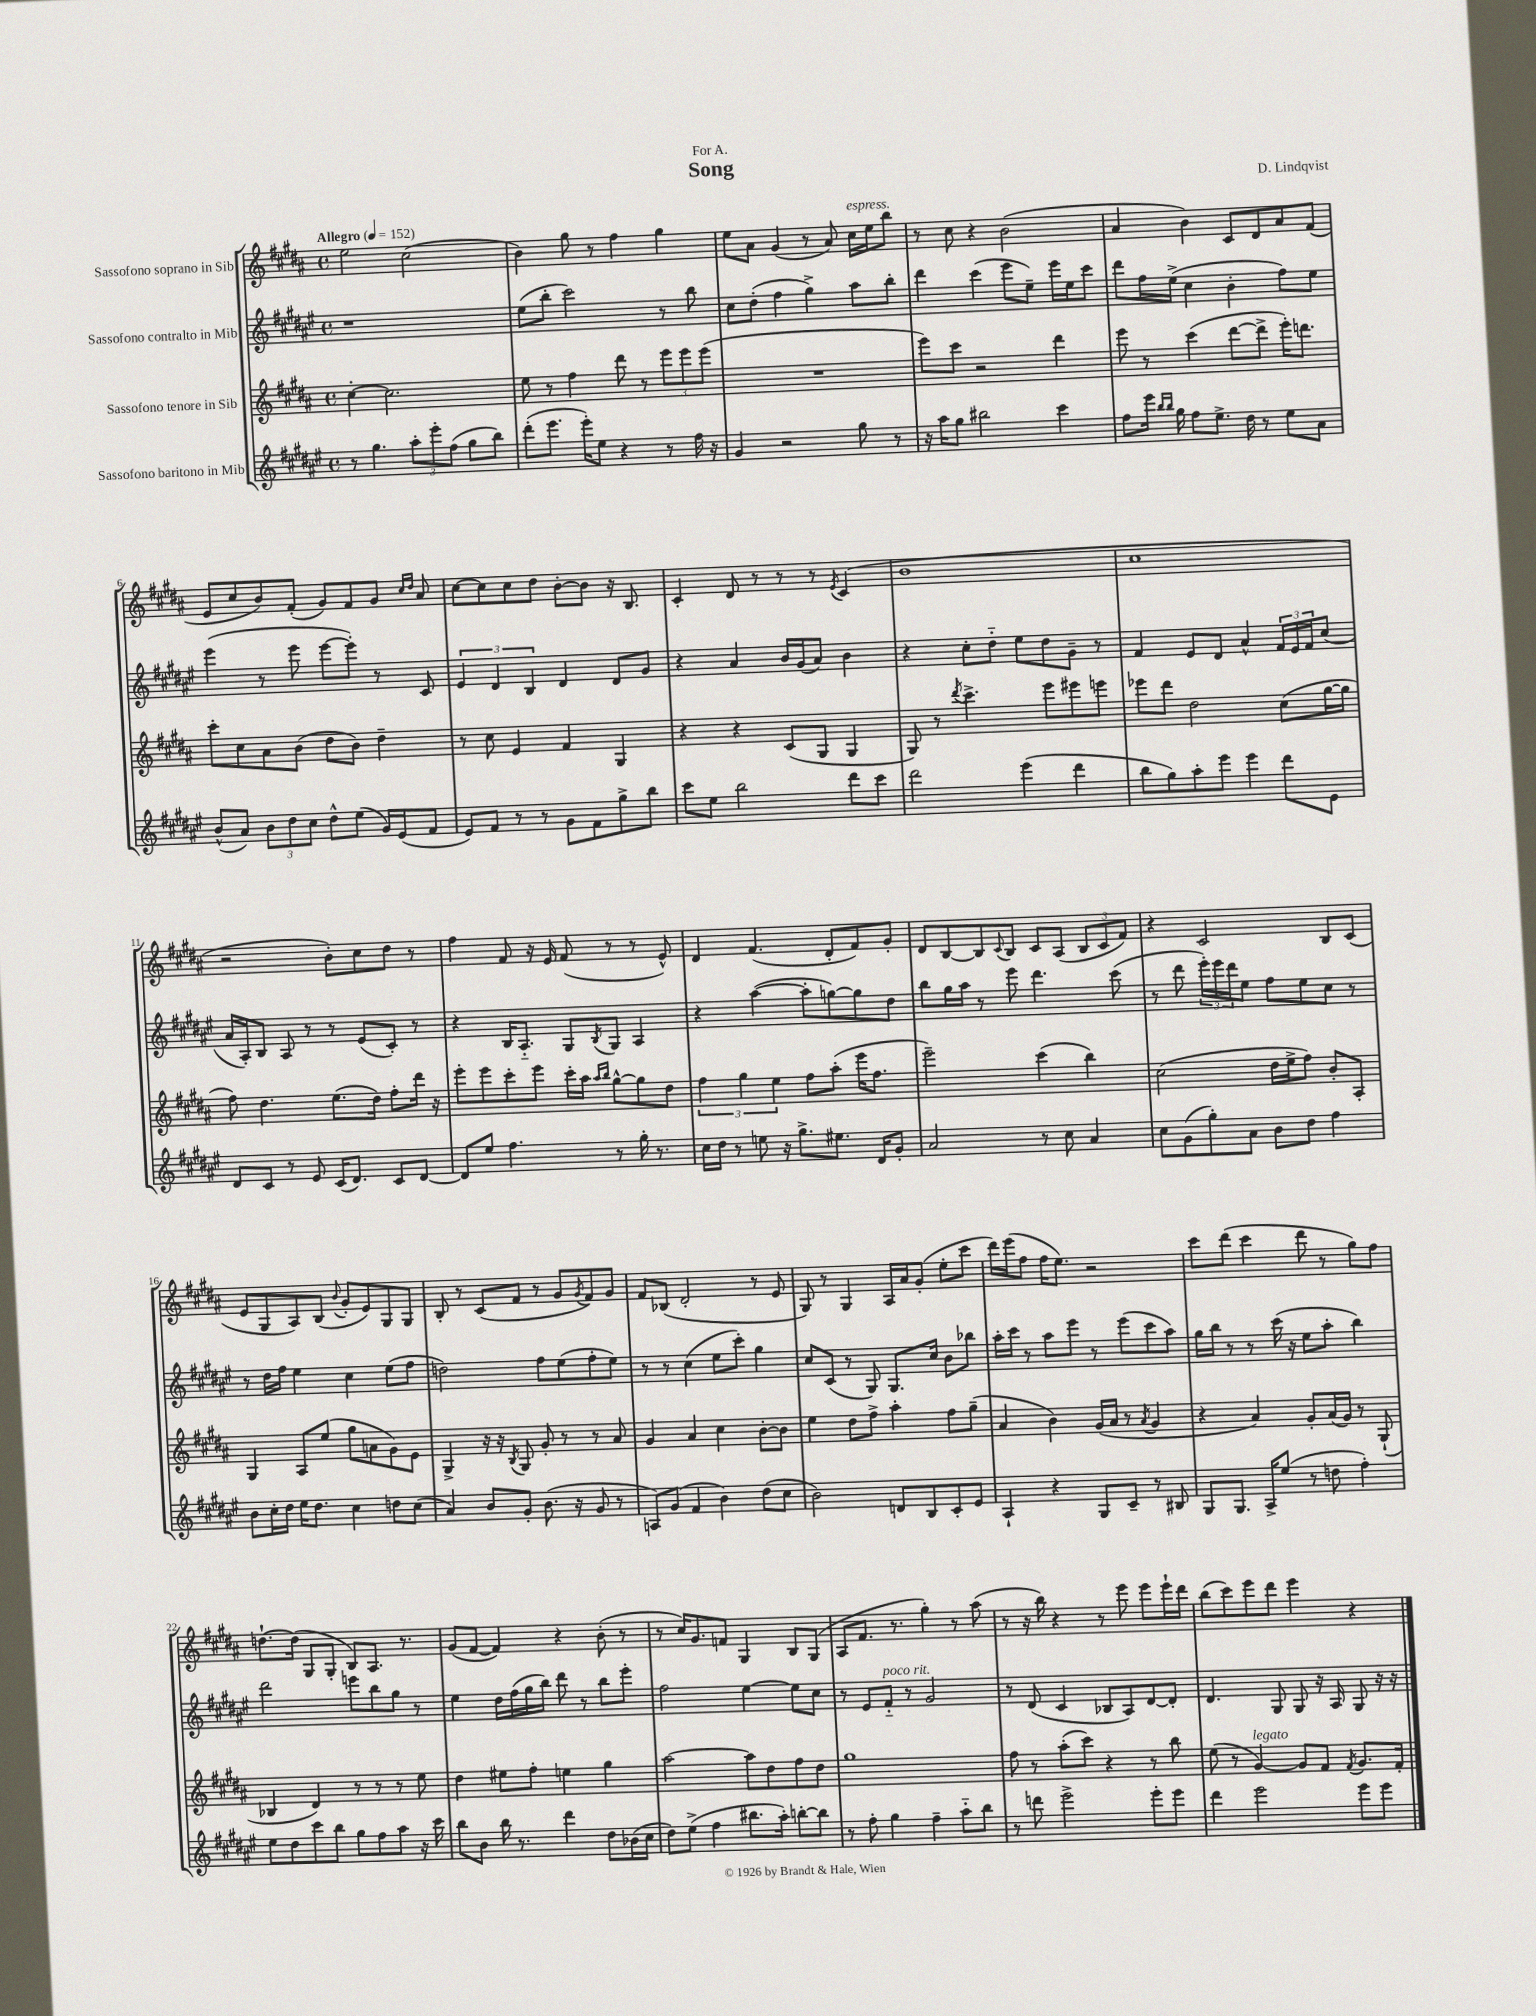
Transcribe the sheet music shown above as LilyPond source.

\header { title = "Song" composer = "D. Lindqvist" dedication = "For A." }
<<
\new StaffGroup <<
\new Staff = "s0" \with { instrumentName = "Sassofono soprano in Sib" } {
    \clef treble \key b \major \defaultTimeSignature \time 4/4 \tempo "Allegro" 4 = 152
    e''2 cis''2( |
    b'4) gis''8 r8 fis''4 gis''4 |
    e''8 ais'8 gis'4( r8 ais'8) cis''16^\markup { \italic "espress." } e''16 b''8 |
    r8 cis''8 r4 b'2( |
    ais'4 b'4) cis'8 dis'8 ais'8 fis'8( |
    e'8 cis''8 b'8) fis'8-.( gis'8) fis'8 gis'8 \grace { cis''16 dis''16 } ais'8 |
    cis''8~ cis''8 cis''8 dis''8 b'8~-. b'8 r16 b8. |
    cis'4-. dis'8 r8 r8 r8 \acciaccatura { e'8 } cis'4( |
    b'1 |
    cis''1 |
    r2 b'8-.) cis''8 dis''8 r8 |
    fis''4 fis'8 r16 e'16 fis'8( r8 r8 e'8-^) |
    dis'4 fis'4.( dis'8-. fis'8) gis'8-. |
    dis'8 b8~ b8 \appoggiatura { cis'8 } b8 cis'8 ais8( \tuplet 3/2 { b8 cis'8 fis'8) } |
    r4 cis'2 b8 cis'8( |
    e'8 gis8 ais8) b8( \appoggiatura { b'8 } gis'8-. e'8) gis8 gis8 |
    b8-. r8 cis'8( fis'8 r8 gis'8 \acciaccatura { gis'8 } fis'8) gis'8 |
    fis'8 bes8( dis'2-. r8 e'8 |
    gis8) r8 gis4 ais16 ais'16 gis'8-.( e''8-. cis'''8 |
    dis'''16) e'''16( fis''8 fis''16 e''8.) r2 |
    cis'''8 dis'''8( cis'''4 dis'''8 r8 gis''8) fis''8 |
    d''8.~-! d''16( gis8 gis8-. b8) ais8. r8. |
    gis'8( fis'8~ fis'4) r4 b'8-.( r8 |
    r8 cis''16) gis'8. f'8 gis4 b8 gis8( |
    ais8 fis'8. r8. gis''4-.) r8 ais''8( |
    r8 r16 b''16) r4 r8 e'''8 e'''8 e'''16-! dis'''16 |
    b''8( cis'''8) e'''8 dis'''8 e'''4 r4 \bar "|." |
}
\new Staff = "s1" \with { instrumentName = "Sassofono contralto in Mib" } {
    \clef treble \key fis \major \defaultTimeSignature \time 4/4
    r1 |
    eis''8( b''8-. cis'''2) r8 b''8 |
    cis''8 dis''8-.( fis''4 gis''4->) ais''8 b''8-. |
    dis'''4 cis'''4( eis'''8 eis''8--) eis'''16 eis''16 cis'''8 |
    dis'''8 fis''16 eis''16->( cis''4 b'4-. fis''8) eis''8 |
    eis'''4( r8 eis'''8 eis'''8~ eis'''8-.) r8 cis'8 |
    \tuplet 3/2 { eis'4 dis'4 b4 } dis'4 dis'8 gis'8 |
    r4 ais'4 b'16 gis'16( ais'8) b'4 |
    r4 cis''8-. dis''8-_ eis''8 dis''8 gis'8-- r8 |
    fis'4 eis'8 dis'8 ais'4-^ \tuplet 3/2 { fis'16 eis'16 fis'16 } cis''8( |
    ais'16 ais16-.) b8 ais8 r8 r8 eis'8( cis'8-.) r8 |
    r4 b16 ais8.-_ gis8 \acciaccatura { b8 } gis8 ais4 |
    r4 ais''4~( ais''8-. g''8~) g''8 dis''8 |
    b''8 gis''16 ais''16 r8 eis'''8 dis'''4. cis'''8( |
    r8 dis'''8 \tuplet 3/2 { eis'''16-.) eis'''16 dis'''16 } eis''8 fis''8 eis''8 cis''8 r8 |
    r8 dis''16 fis''16 eis''4 cis''4 eis''8( fis''8 |
    d''2) fis''8 eis''8( fis''8-. eis''8) |
    r8 r8 cis''4( eis''8 cis'''8-.) gis''4 |
    cis''8 cis'8( r8 gis8) gis8. cis''16 b'8 bes''8 |
    ais''16-. cis'''16 r8 ais''8 eis'''8 r8 eis'''8( cis'''8 ais''8) |
    gis''16 b''16 r8 r8 cis'''16( r16 eis''8 ais''8-. b''4) |
    dis'''2 e'''8 b''8 gis''8 r8 |
    eis''4 dis''16 fis''16( gis''16 b''16) dis'''8 r8 b''8 eis'''8-. |
    fis''2 eis''4~ eis''8 cis''8 |
    r8 eis'8 fis'8-_^\markup { \italic "poco rit." } r8 gis'2 |
    r8 dis'8( cis'4 bes8 ais8) dis'8~ dis'8-. |
    dis'4. gis8 gis8 r16 ais16 gis8 r16 r16 \bar "|." |
}
\new Staff = "s2" \with { instrumentName = "Sassofono tenore in Sib" } {
    \clef treble \key b \major \defaultTimeSignature \time 4/4
    cis''4~-. cis''2. |
    e''8 r8 fis''4 dis'''8 r8 \tuplet 3/2 { e'''8 e'''8 e'''8( } |
    R1 |
    e'''8) cis'''8 r2 dis'''4 |
    e'''8 r8 cis'''4( dis'''8~ dis'''8-> e'''16-.) d'''8. |
    cis'''8-. cis''8 ais'8 b'8( dis''8 b'8) dis''4-- |
    r8 cis''8 e'4 fis'4 gis4 |
    r4 r4 cis'8( gis8 gis4 |
    gis8) r8 \acciaccatura { dis'''8 } cis'''4.-> e'''8 eis'''8 e'''8 |
    ees'''8 dis'''8 dis''2 cis''8( gis''16~ gis''16 |
    fis''8) dis''4. e''8.( dis''16) fis''8-. dis'''16 r16 |
    e'''8-. e'''8 cis'''8-. e'''8 cis'''16-. ais''16 \grace { ais''16 b''16 } gis''8~-^ gis''8 dis''8 |
    \tuplet 3/2 { fis''4 gis''4 e''4 } fis''8 ais''8-.( e'''16 fis''8. |
    e'''2--) cis'''4( b''4) |
    cis''2( dis''16 e''16-> fis''8) b'8-. ais8-. |
    gis4 ais8 e''8( gis''8 a'8 gis'8) e'8 |
    gis4-> r16 r16 \acciaccatura { b8 } gis8 gis'8-. r8 r8 ais'8 |
    gis'4 ais'4 cis''4 b'8~-. b'8 |
    e''4 dis''8 fis''8-> ais''4-. fis''8 gis''8--( |
    ais'4 b'4) gis'16( ais'16 r8 \acciaccatura { ais'8 } gis'4 |
    r4 ais'4) gis'8-. ais'16( gis'16) r8 gis8-!( |
    bes4 dis'4) r8 r8 r8 e''8 |
    dis''4 eis''8 fis''8-. e''4 gis''4 |
    ais''2~ ais''8 dis''8 fis''8 dis''8 |
    gis''1 |
    fis''8 r8 ais''8-.( cis'''8) r4 r8 b''8 |
    e''8( r8 gis'4~^\markup { \italic "legato" }) gis'8 fis'8 \acciaccatura { fis'8 } gis'8. fis'16-. \bar "|." |
}
\new Staff = "s3" \with { instrumentName = "Sassofono baritono in Mib" } {
    \clef treble \key fis \major \defaultTimeSignature \time 4/4
    r8 gis''4. \tuplet 3/2 { ais''8-. eis'''8-. fis''8( } gis''8 b''8) |
    dis'''8-.( eis'''8. eis'''16-.) eis''8 r4 r8 fis''16 r16 |
    gis'4 r2 gis''8 r8 |
    r16 ais''16 gis''8 bis''2 cis'''4 |
    fis''8 eis'''16 \grace { b''16 b''16 } gis''16 fis''8 eis''8.-> dis''16 r8 eis''8 ais'8 |
    b'8-^( ais'8) \tuplet 3/2 { b'8 dis''8 cis''8 } dis''8-^ eis''8( gis'16) eis'16( fis'8 |
    eis'8) fis'8 r8 r8 gis'8 fis'8 gis''8-> b''8 |
    cis'''8 eis''8 b''2 dis'''8 cis'''8 |
    dis'''2 eis'''4( dis'''4 |
    b''8 gis''8) ais''8-. eis'''8 eis'''4 dis'''8 eis'8 |
    dis'8 cis'8 r8 eis'8 cis'16( dis'8.) cis'8 dis'8~ |
    dis'8 eis''8 fis''4. r8 gis''16-. r8. |
    cis''16 dis''16 r8 e''8 r16 gis''8.-> eis''8. dis'16 gis'8-. |
    ais'2 r8 cis''8 ais'4 |
    cis''8 gis'8( gis''8-.) ais'8 b'8 dis''8 fis''4 |
    b'8 cis''16-. dis''16 eis''16 dis''8. cis''4 d''8 cis''8( |
    ais'4) b'8 gis'8-. b'8.( r16 gis'8 r8 |
    a8) gis'8( fis'4 b'4) dis''8( cis''8 |
    b'2) d'8 b8 cis'8-. eis'8 |
    ais4-! r4 gis8 cis'8-- r8 bis8 |
    gis8 gis8. ais16-> eis''8( r8 d''8 fis''4-.) |
    eis''8 dis''8 cis'''8 b''8 gis''8 fis''8 ais''8 r16 cis'''16 |
    b''8 b'8 b''16 r8. dis'''4 dis''8 bes'16( cis''16 |
    dis''8) eis''8->( fis''4 bis''8. ais''16-.) b''8~-. b''8 |
    r8 fis''8-. gis''4 fis''4-- ais''8-_ b''8 |
    r8 d'''8 eis'''2-> eis'''8-. eis'''8 |
    dis'''4 eis'''2 eis'''8 eis'''8 \bar "|." |
}
>>
>>
